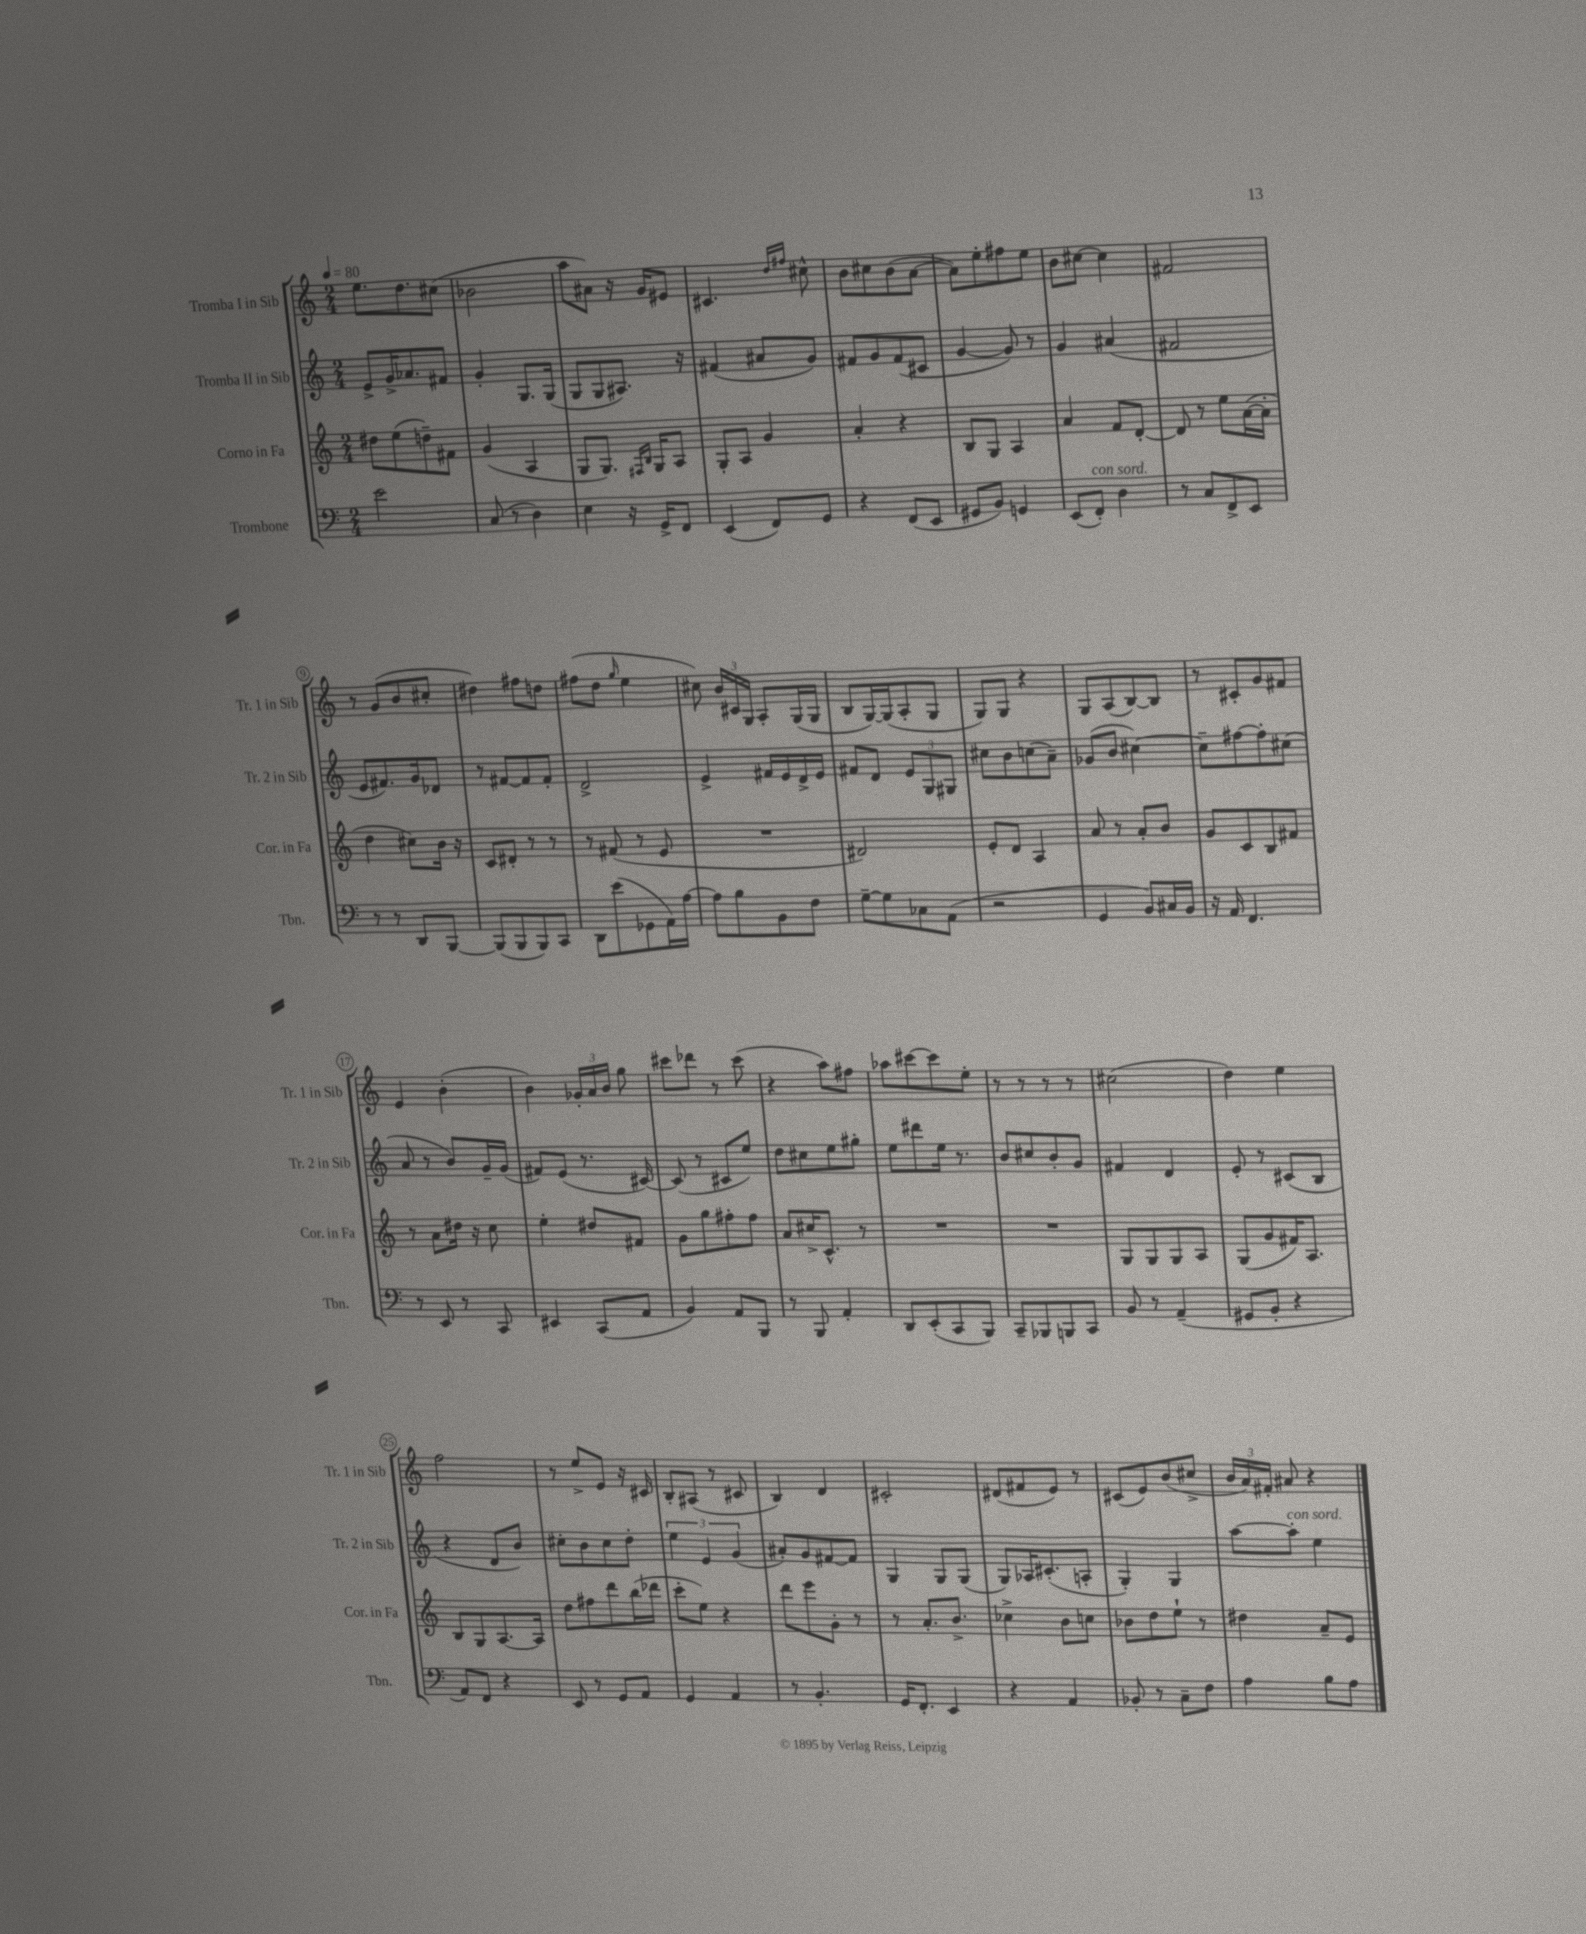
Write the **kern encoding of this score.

**kern	**kern	**kern	**kern
*part4	*part3	*part2	*part1
*staff4	*staff3	*staff2	*staff1
*I"Trombone	*I"Corno in Fa	*I"Tromba II in Sib	*I"Tromba I in Sib
*I'Tbn.	*I'Cor. in Fa	*I'Tr. 2 in Sib	*I'Tr. 1 in Sib
*clefF4	*clefG2	*clefG2	*clefG2
*k[]	*k[]	*k[]	*k[]
*M2/4	*M2/4	*M2/4	*M2/4
*MM80	*MM80	*MM80	*MM80
=1	=1	=1	=1
2e\	8dd#X\L	8e^/L	8.ee\L
.	(8ee\	16g^/K	.
.	.	8.a-X/	8.dd\
.	8ddn~\)	.	.
.	8f#X\J	8f#X/J	(8cc#X\J
=2	=2	=2	=2
(8C/	(4g/	4g'/	2b-X\
8r	.	.	.
4D\)	4A/	8.G/L	.
.	.	(16G/Jk	.
=3	=3	=3	=3
4E\	8G/L	8G/L	8aa\L
.	8.G/J)	8G/	8a#X\J)
16r	.	8.A#X/J)	16r
.	16qqF#X/LL	.	.
.	16qqB/JJ	.	.
16GG^/KL	16G/KL	.	16g/KL
8FF/J	8A/J	.	8e#X/J
.	.	16r	.
=4	=4	=4	=4
(4EE/	8G'/L	(4f#X/	4.c#X/
.	8A/J	.	.
8FF/L)	4g/	8a#X/L	.
.	.	.	16qqdd/LL
.	.	.	16qqff#X/JJ
8GG/J	.	8g/J)	8cc#X^^\
=5	=5	=5	=5
4r	4a'/	8f#X/L	8b\L
.	.	8g/	8cc#X\
(8FF/L	4r	(8f#/	(8b\
8EE/J	.	8c#X/J	[8a\J
=6	=6	=6	=6
8GG#X/L	8B/L	[4g/	8a\L])
8BB/J)	8G/J	.	8ee'\
4GGn/	4A/	8g/])	8ff#X\
.	.	8r	8ee\J
=7	=7	=7	=7
(8EE/L	4a/	4g/	8b\L
!LO:TX:a:i:t=con sord.	!	!	!
8FF'/J)	.	.	[8cc#X\J
4D\	8f/L	(4a#X/	4cc#\]
.	[8d'/J	.	.
=8	=8	=8	=8
8r	8d/]	2f#X/	2f#X/
8C/L	8r	.	.
8FF^/	8ee\L	.	.
8EE/J	([16a\L	.	.
.	16a'\JJ]	.	.
!!LO:LB:g=z
=9	=9	=9	=9
8r	4dd\	8e/L	8r
8r	.	8.f#X/)	(8g/L
8DD/L	8cc#X\L)	.	8b/
.	.	16g/k	.
[8BBB/J	16b\Jk	8d-X/J	8cc#X'/J
.	16r	.	.
=10	=10	=10	=10
(8BBB/L]	8c/L	8r	4dd#X\)
8BBB/	8d#X'/J	[8f#X/L	.
8BBB/)	8r	8f#/]	8ff#X\L
8CC/J	8r	8f#'/J	8ddn\J
=11	=11	=11	=11
8DD\L	8r	2d^/	(8ff#X\L
(8e\	(8f#X/	.	8dd\J
.	.	.	16qqgg/
8GG-X\	8r	.	4ee\
16AA\L)	8e/	.	.
[16A\JJ	.	.	.
=12	=12	=12	=12
8A\L]	2r	4e^/	8cc#X\)
8B\	.	.	24b/LL
.	.	.	24c#X/
.	.	.	24G/JJ
8BB\	.	16f#X/LL	8A'/L
.	.	16e/	.
8F\J	.	16d^/	(16G/L
.	.	16e/JJ	16G/JJ
=13	=13	=13	=13
[8G~\L	2d#X/)	8f#X/L	8B/L
8G\]	.	8d/J	[16G/L)
.	.	.	(16G/J]
8C-X\	.	12e/L	8A'/
.	.	12G/	.
(8AA\J	.	.	8G/J
.	.	12G#X/J	.
=14	=14	=14	=14
2r	8e'/L	8cc#X\L	8G/L)
.	8d/J	8b\	8G/J
.	4A/	(8ccn\	4r
.	.	8a~\J)	.
=15	=15	=15	=15
4GG/	8a/	(8g-X/L	8G/L
.	8r	8b/J	(8A/
8BB/L)	8a'/L	[4cc#X\)	[8B/)
16C#X/L	8b/J	.	8B/J]
16BB/JJ	.	.	.
=16	=16	=16	=16
16r	8g/L	8cc#~\L]	8r
16AA/	.	.	.
4.FF/	8c/	[8ff#X\	8c#X'/L
.	8B/	8ff#'\]	8g/
.	8f#X/J	(8cc#X\J	8f#X/J
!!LO:LB:g=z
=17	=17	=17	=17
8r	8r	8a/	4e/
8EE/	8a\L	8r	.
8r	16dd#X\Jk	8b/L)	(4b'\
.	16r	.	.
8CC/	8cc\	16g~/L	.
.	.	(16g/JJ	.
=18	=18	=18	=18
4EE#X/	4ee'\	8f#X/L)	4b\)
.	.	(8e/J	.
(8CC/L	8dd#X/L	8.r	24g-X'/LL
.	.	.	24a/
.	.	.	24b/JJ
8AA/J	8f#X/J	.	8gg\
.	.	[16c#X/)	.
=19	=19	=19	=19
4BB/)	8g\L	(8c#/]	8ccc#X\L
.	8gg\	8r	8ddd-X\J
8AA/L	8ff#X'\	8c#X/L	8r
8BBB/J	8ff#\J	8ee/J)	(8ccc#\
=20	=20	=20	=20
8r	8a/L	8dd\L	4r
8BBB/	16cc#X^/K	8cc#X\	.
.	8.c^^/J	.	.
4AA'/	.	8ee\	8aa\L)
.	8r	8gg#X'\J	8ff#X\J
=21	=21	=21	=21
8DD/L	2r	8ee\L	8aa-X\L
(8EE'/	.	8ddd#X\	[8ccc#X\
8CC/	.	16ee\Jk	8ccc#\]
.	.	8.r	.
8BBB/J)	.	.	8ee'\J
=22	=22	=22	=22
8CC~/L	2r	8b/L	8r
8BBB-X/	.	8cc#X/	8r
8BBBn/	.	8b'/	8r
8CC/J	.	8g/J	8r
=23	=23	=23	=23
8BB/	8G/L	4f#X/	(2cc#X\
8r	8G/	.	.
(4AA~/	8G/	4d/	.
.	8A/J	.	.
=24	=24	=24	=24
8GG#X/L	(8G/L	8e'/	4dd\)
8BB'/J	8g/	8r	.
4r	16f#X/K)	(8c#X/L	4ee\
.	8.A/J	.	.
.	.	8B/J	.
!!LO:LB:g=z
=25	=25	=25	=25
8AA/L)	8B/L	4r	2ff\
8FF/J	8G/	.	.
4r	[8.A/	8d/L	.
.	.	8b/J)	.
.	16A/Jk]	.	.
=26	=26	=26	=26
8EE/	8dd\L	8cc#X'\L	8r
8r	8ff#X\	8b\	8ee^/L
8GG/L	8ddd\	8cc#\	8e/J
8AA/J	(16bb\L	8dd'\J	16r
.	16ddd-X\JJ	.	16c#X/
=27	=27	=27	=27
4GG/	8ccc'\L	6ee\	8B'/L
.	8ee\J)	.	(8A#X/J
.	.	6e/	.
4AA/	4r	.	8r
.	.	(6g/	.
.	.	.	8c#X/
=28	=28	=28	=28
8r	8ddd\L	8a#X'/L)	4B/)
4.BB'/	8eee\	8g/	.
.	8g'\J	[8f#X/	4d/
.	8r	8f#/J]	.
=29	=29	=29	=29
16GG/KL	8r	4G/	2c#X'/
8.FF'/J	.	.	.
.	8.a'/L	.	.
4EE/	.	8G/L	.
.	8.b^/J	.	.
.	.	(8G/J	.
=30	=30	=30	=30
4r	4cc-X^\	8G/L)	(8d#X/L
.	.	16A-X/K	8f#X/
.	.	(8.c#X'/	.
4AA/	8b\L	.	8e/J)
.	8ccn\J	8An'/J	8r
=31	=31	=31	=31
8BB-X'/	8b-X\L	4G'/)	(8c#X/L
8r	8dd\	.	8e/)
8C~\L	8ee`\J	4G/	(8b/
8F\J	8r	.	8cc#X^/J
=32	=32	=32	=32
4A\	4dd#X\	[8aa\L	24b/LL
.	.	.	24a/)
.	.	.	24f#X'/JJ
!	!	!LO:TX:a:i:t=con sord.	!
.	.	8aa'\J]	8a#X/
8B\L	8a~/L	4ee\	4r
8A\J	8e/J	.	.
==	==	==	==
*-	*-	*-	*-
